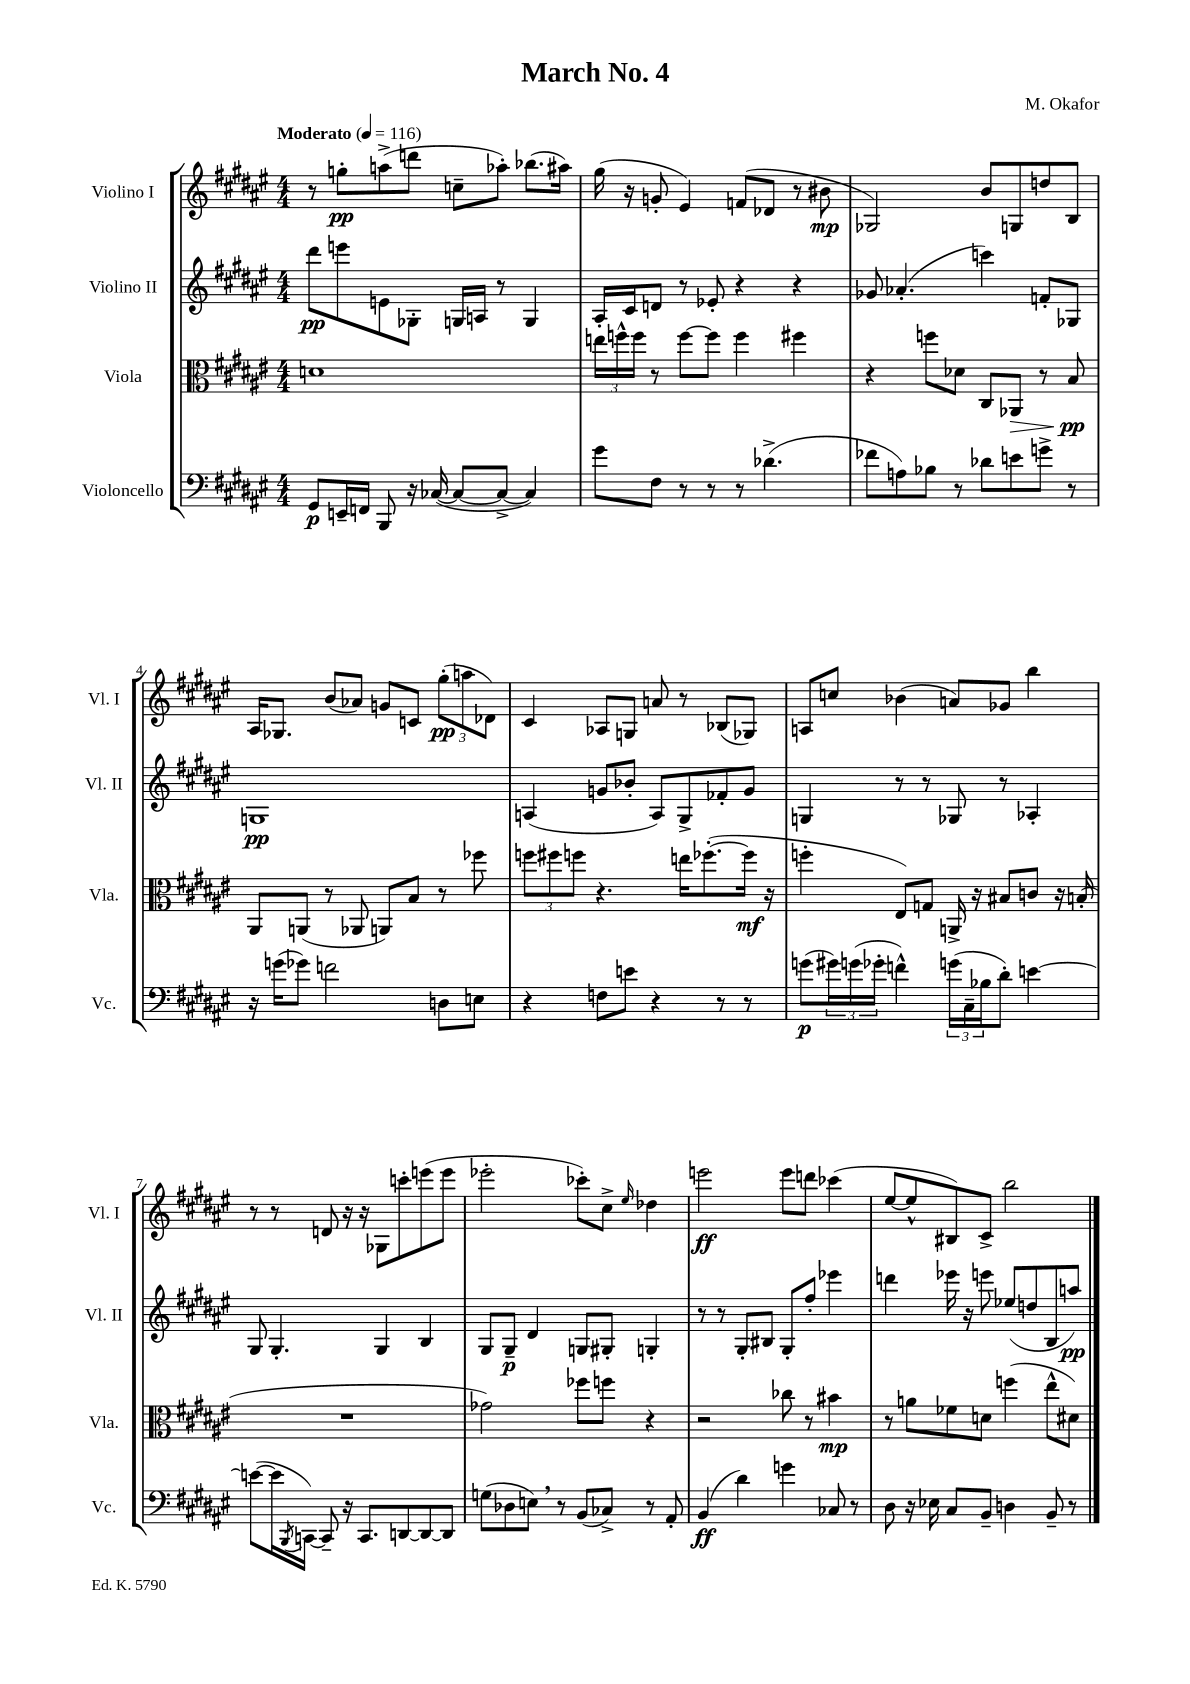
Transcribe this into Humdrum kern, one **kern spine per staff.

**kern	**dynam	**kern	**dynam	**kern	**dynam	**kern	**dynam
*part4	*part4	*part3	*part3	*part2	*part2	*part1	*part1
*staff4	*staff4	*staff3	*staff3	*staff2	*staff2	*staff1	*staff1
*I"Violoncello	*	*I"Viola	*	*I"Violino II	*	*I"Violino I	*
*I'Vc.	*	*I'Vla.	*	*I'Vl. II	*	*I'Vl. I	*
*clefF4	*	*clefC3	*	*clefG2	*	*clefG2	*
*k[f#c#g#d#a#e#]	*	*k[f#c#g#d#a#e#]	*	*k[f#c#g#d#a#e#]	*	*k[f#c#g#d#a#e#]	*
*M4/4	*	*M4/4	*	*M4/4	*	*M4/4	*
*MM116	*	*MM116	*	*MM116	*	*MM116	*
=1	=1	=1	=1	=1	=1	=1	=1
!	!	!	!	!	!	!LO:TX:a:B:t=Moderato	!
8GG#/L	p	1dn	.	8ddd#\L	pp	8r	.
16EEn~/L	.	.	.	8eeen\	.	8ggn'\L	pp
16FFn/JJ	.	.	.	.	.	.	.
8BBB/	.	.	.	8en\	.	(8aan^\	.
16r	.	.	.	8G-X'\J	.	8dddn\J	.
([16C-X/	.	.	.	.	.	.	.
8C-/L_	.	.	.	16Gn/LL	.	8ccn~\L	.
.	.	.	.	16An/JJ	.	.	.
8C-^/J_	.	.	.	8r	.	8aa-X'\J)	.
4C-/])	.	.	.	4G/	.	(8.bb-X\L	.
.	.	.	.	.	.	16aa#X\Jk)	.
=2	=2	=2	=2	=2	=2	=2	=2
8g#\L	.	24een\LL	.	16A#'/LL	.	(16gg#\	.
.	.	24ffn^^\	.	.	.	.	.
.	.	.	.	16c#/J	.	16r	.
.	.	24ff\JJ	.	.	.	.	.
8F#\J	.	8r	.	8dn/J	.	8gn'/	.
8r	.	[8ff\L	.	8r	.	4e#/)	.
8r	.	8ff\J]	.	8e-X'/	.	.	.
8r	.	4ff\	.	4r	.	(8fn/L	.
(4.d-X^\	.	.	.	.	.	8d-X/J	.
.	.	4ff#X\	.	4r	.	8r	.
.	.	.	.	.	.	8b#X\	mp
=3	=3	=3	=3	=3	=3	=3	=3
8f-X\L	.	4r	.	8g-X/	.	2G-X/)	.
8An\)	.	.	.	(4.a-X'/	.	.	.
8B-X\J	.	8ffn\L	.	.	.	.	.
8r	.	8d-X\J	.	.	.	.	.
8d-X\L	.	8C#/L	.	4cccn\)	.	8b/L	.
!	!	!	!LO:HP:b	!	!	!	!
8en\	.	8AA-X/J	>	.	.	8Gn/	.
8gn^\J	.	8r	.	8fn'/L	.	8ddn/	.
8r	.	8B/	pp	8G-X/J	.	8B/J	.
.	.	.	]	.	.	.	.
!!LO:LB:g=z
=4	=4	=4	=4	=4	=4	=4	=4
16r	.	8AA#/L	.	1Gn	pp	16A#/KL	.
(16gn\KL	.	.	.	.	.	8.G-X/J	.
8g-X\J)	.	(8AAn/J	.	.	.	.	.
2fn\	.	8r	.	.	.	(8b/L	.
.	.	8AA-X/	.	.	.	8a-X/J)	.
.	.	8AAn/L)	.	.	.	8gn/L	.
.	.	8B/J	.	.	.	8cn/J	.
8Dn\L	.	8r	.	.	.	(12gg#'\L	pp
.	.	.	.	.	.	12aan\	.
8En\J	.	8ff-X\	.	.	.	.	.
.	.	.	.	.	.	12d-X\J)	.
=5	=5	=5	=5	=5	=5	=5	=5
4r	.	12ffn\L	.	(4An/	.	4c#/	.
.	.	12ff#X\	.	.	.	.	.
.	.	12ffn\J	.	.	.	.	.
8Fn\L	.	4.r	.	8gn/L	.	8A-X/L	.
8en\J	.	.	.	8b-X'/J	.	8Gn/J	.
4r	.	.	.	8A/L)	.	8an/	.
.	.	16een\KL	.	8G#^/	.	8r	.
.	.	([8.ff-X'\	.	.	.	.	.
8r	.	.	.	8f-X'/	.	(8B-X/L	.
8r	.	16ff-\Jk]	mf	8g/J	.	8G-X/J)	.
.	.	16r	.	.	.	.	.
=6	=6	=6	=6	=6	=6	=6	=6
(8gn\L	p	4ffn'\	.	4Gn/	.	8An/L	.
24g#X\L)	.	.	.	.	.	8ccn/J	.
(24gn\	.	.	.	.	.	.	.
24g-X'\JJ	.	.	.	.	.	.	.
4fn^^\)	.	8E#/L)	.	8r	.	(4b-X\	.
.	.	8Gn/J	.	8r	.	.	.
(24gn\LL	.	16AAn^/	.	8G-X/	.	8an/L)	.
24C#~\	.	.	.	.	.	.	.
.	.	16r	.	.	.	.	.
24B-X\J	.	.	.	.	.	.	.
8d#'\J)	.	8B#X/L	.	8r	.	8g-X/J	.
[4en\	.	8cn/J	.	4A-X'/	.	4bb\	.
.	.	16r	.	.	.	.	.
.	.	(16Bn'/	.	.	.	.	.
!!LO:LB:g=z
=7	=7	=7	=7	=7	=7	=7	=7
(8en\L_	.	1r	.	8G#/	.	8r	.
16e\L]	.	.	.	4.G#'/	.	8r	.
8qBBB/	.	.	.	.	.	.	.
[16CCn\JJ)	.	.	.	.	.	.	.
8CC~/]	.	.	.	.	.	8dn/	.
16r	.	.	.	.	.	16r	.
8.CC/L	.	.	.	.	.	16r	.
.	.	.	.	4G#/	.	8G-X\L	.
[8DDn/	.	.	.	.	.	8cccn'\	.
8DD/_	.	.	.	4B/	.	(8eeen\	.
8DD/J]	.	.	.	.	.	8eee\J	.
=8	=8	=8	=8	=8	=8	=8	=8
(8Gn\L	.	2g-X\)	.	8G#/L	.	2eee-X'\	.
8D-X\	.	.	.	8G#~/J	p	.	.
8En,\J)	.	.	.	4d#/	.	.	.
8r	.	.	.	.	.	.	.
(8BB/L	.	8ff-X\L	.	8Gn/L	.	8ccc-X'\L)	.
8C-X^/J)	.	8ffn\J	.	8G#X'/J	.	8cc#^\J	.
.	.	.	.	.	.	16qqee#/	.
8r	.	4r	.	4Gn'/	.	4dd-X\	.
8AA#'/	.	.	.	.	.	.	.
=9	=9	=9	=9	=9	=9	=9	=9
(4BB/	ff	2r	.	8r	.	2eeen\	ff
.	.	.	.	8r	.	.	.
4d#\)	.	.	.	8G#'/L	.	.	.
.	.	.	.	8B#X/J	.	.	.
4gn\	.	8cc-X\	.	8G#'/L	.	8eee\L	.
.	.	8r	.	8ff#'/J	.	8dddn\J	.
8C-X/	.	4b#X\	mp	4eee-X\	.	(4ccc-X\	.
8r	.	.	.	.	.	.	.
=10	=10	=10	=10	=10	=10	=10	=10
8D#\	.	8r	.	4dddn\	.	[8ee#/L	.
16r	.	8an\L	.	.	.	8ee#^^/]	.
16E-X\	.	.	.	.	.	.	.
8C#/L	.	8f-X\	.	16eee-X\	.	8B#X/)	.
.	.	.	.	16r	.	.	.
8BB~/J	.	8dn\J	.	8eeen\	.	8c#^/J	.
4Dn\	.	(4ffn\	.	(8ee-X/L	.	2bb\	.
.	.	.	.	8ddn/	.	.	.
8BB~/	.	8ee#^^\L	.	8B/	.	.	.
8r	.	8d#X\J)	.	8aan/J)	pp	.	.
==	==	==	==	==	==	==	==
*-	*-	*-	*-	*-	*-	*-	*-
